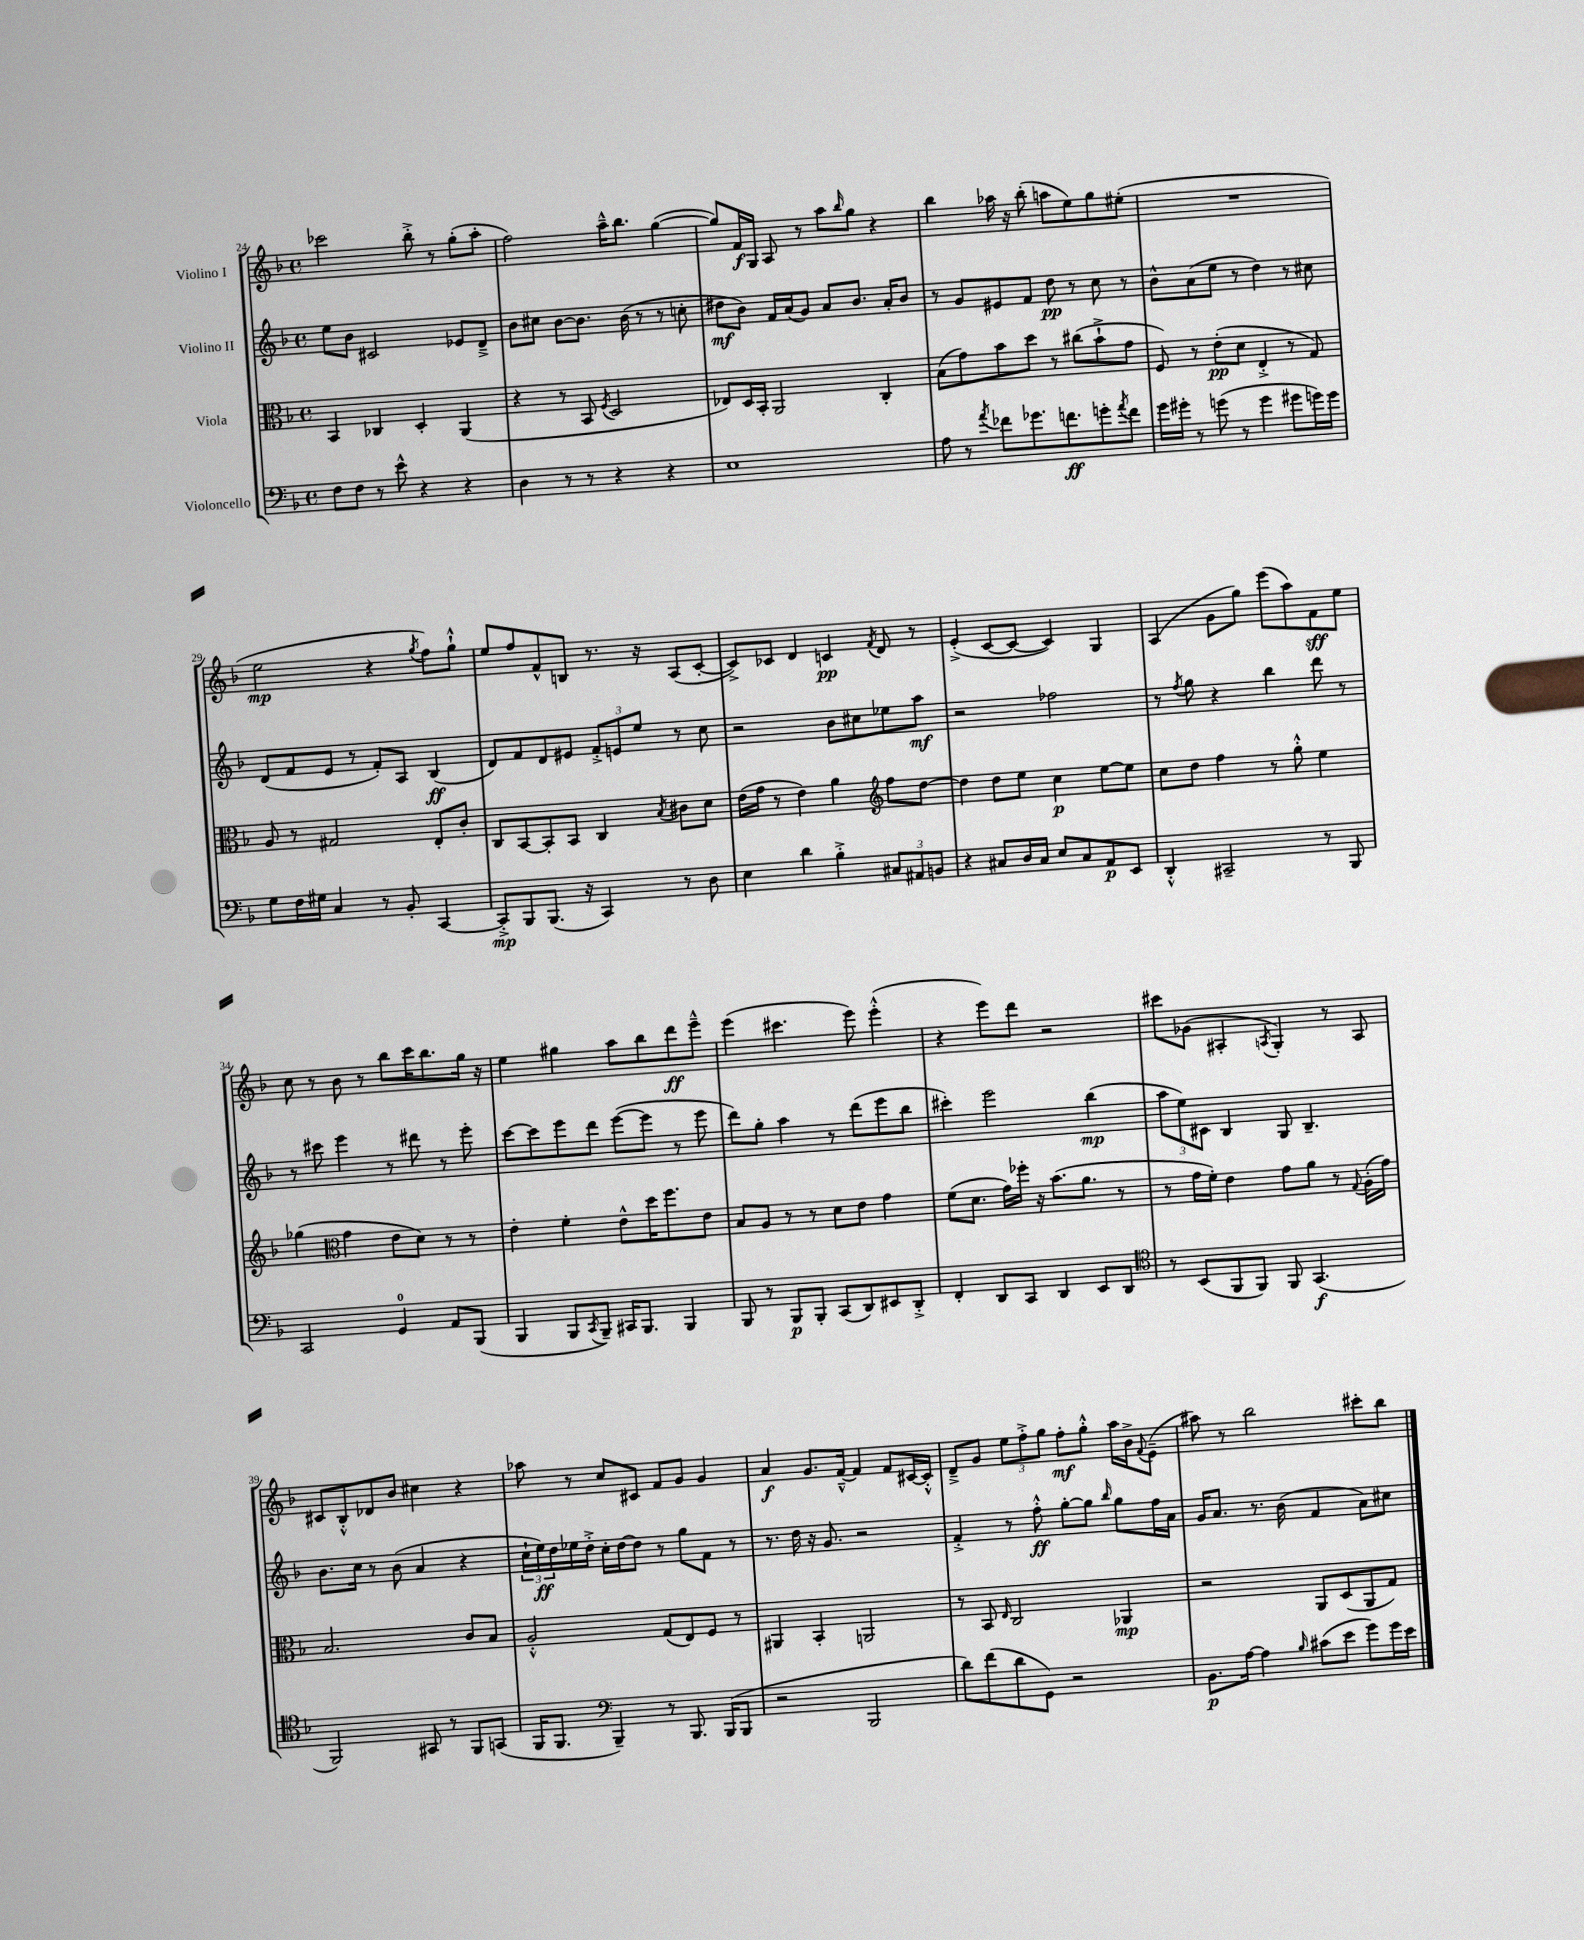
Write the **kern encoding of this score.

**kern	**kern	**kern	**kern
*staff4	*staff3	*staff2	*staff1
*clefF4	*clefC3	*clefG2	*clefG2
*k[b-]	*k[b-]	*k[b-]	*k[b-]
*M4/4	*M4/4	*M4/4	*M4/4
*met(c)	*met(c)	*met(c)	*met(c)
8F	4BB-	8ee	2ccc-
8F	.	8b-	.
8r	4C-	2c#	.
8e^^	.	.	.
4r	4D'	.	8bb-'^
.	.	.	8r
4r	(4AA	8e-	(8gg'
.	.	8d~^	8aa'
=	=	=	=
4D	4r	8b-	2ff)
.	.	8cc#	.
8r	8r	[8b-	.
8r	8BB-	8.b-]	.
.	8qF	.	.
4r	2D	.	16aa~^^
.	.	(16b-	8.bb-
.	.	8r	.
4r	.	8r	([4gg
.	.	8cc'	.
=	=	=	=
1E	8E-)	8dd#	8gg])
.	16D	8b-)	16f
.	16BB-'	.	16G
.	2AA	16f	8A
.	.	(16a	.
.	.	8g)	8r
.	.	8a	8aa
.	.	.	16qqbb-
.	.	8.b-	8gg
.	4C'	.	4r
.	.	16a'	.
.	.	8b-	.
=	=	=	=
8A	(8B-	8r	4bb-
8r	8g)	8g	.
8qa	.	.	.
8f-	8b-	8e#	16aa-
.	.	.	16r
8.g-	8dd	8f	(8bb-'
.	8r	8dd	8aa
8.f	.	.	.
.	(8cc#	8r	8ee)
8g'	8b-`^	8cc	8gg
8qa	.	.	.
8f	8g	8r	(8ee#'
=	=	=	=
16g	8F)	8b-^^	1r
16g#'	.	.	.
8r	8r	(8a	.
(8g	(8e'	8ee	.
8r	8d	8r	.
4g	4E'^	4dd)	.
8g#	8r	8r	.
16g)	8G)	8cc#	.
16g	.	.	.
=	=	=	=
8G	8A	(8d	2ee
16F	8r	8f	.
16G#	.	.	.
4C	2G#	8e	.
.	.	8r	.
8r	.	8f')	4r
8BB-'	.	8A	.
.	.	.	8qgg
[4CC	8E'	(4B-	8ff)
.	8c'	.	8gg`^^
=	=	=	=
8CC'^]	8C	8d)	8ee
8BBB-	[8BB-	8f	8ff
(8.BBB-	8BB-']	8d	8f^^
.	8BB-	8e#	8B
16r	.	.	.
4CC)	4C	12f'^	8.r
.	.	12e	.
.	.	12ee	.
.	.	.	16r
.	8qB-	.	.
8r	8c#	8r	(8A
8D	8d	8cc	[8c'
=	=	=	=
4E	(16e	2r	8c^])
.	16g	.	.
.	8r	.	8c-
4d	4e)	.	4d
4B-'^	4a	8b-	4c
.	.	8cc#	.
*	*clefG2	*	*
.	.	.	8qf
12C#	8ff	8ee-	8d
12AA#	.	.	.
.	[8dd	8aa	8r
12BB	.	.	.
=	=	=	=
4r	4dd]	2r	(4e'^
8C#	8dd	.	[8c
16D	8ee	.	8c_
16C#	.	.	.
8E	4cc	2ff-	4c])
8C#	.	.	.
8AA	[8ee	.	4G
8EE	8ee]	.	.
=	=	=	=
4DD'^^	8cc	8r	(4A
.	.	8qff	.
.	8dd	8gg	.
2CC#~	4ff	4r	8g
.	.	.	8gg)
.	8r	4bb-	(8eee
.	8gg'^^	.	8aa)
8r	4ee	8ddd	8f
8BBB-	.	8r	8ee
=	=	=	=
2CC	(4gg-	8r	8cc
.	.	8ccc#	8r
*	*clefC3	*	*
.	4g	4eee	8b-
.	.	.	8r
4GG	8e	8r	8bb-
.	8d)	8ddd#	16ccc
.	.	.	8.bb-
8AA	8r	8r	.
(8BBB-	8r	8eee'	16gg
.	.	.	16r
=	=	=	=
4BBB-	4e'	[8ccc	4ee
.	.	8ccc]	.
8BBB-	4f'	8eee	4gg#
8qCC	.	.	.
8BBB-~)	.	8ddd	.
16CC#	8e^^	([8eee	8aa
8.BBB-	.	.	.
.	16dd	8eee]	8bb-
.	8.ff	.	.
4BBB-	.	8r	8ddd
.	8e	8eee	8eee~^^
=	=	=	=
8BBB-	8B-	8ddd)	(4eee
8r	8A	8gg'	.
8BBB-	8r	4aa	4.ccc#
8BBB-'	8r	.	.
(8CC	8d	8r	.
8DD)	8e	(8ddd	8eee)
8EE#	4g	8eee	(4eee'^^
8DD'^	.	8bb-	.
=	=	=	=
4FF'	(8f	4ccc#')	4r
.	8.d	.	.
8DD	.	2eee	8eee)
.	16g)	.	.
8CC	16ff-'	.	8ddd
.	16r	.	.
4DD	(8.b-	.	2r
.	8.a	.	.
8EE	.	(4bb-	.
8DD	8r	.	.
=	=	=	=
*clefC4	*	*	*
8r	8r	12aa	8ccc#
.	.	12ee)	.
(8BB-	16g	.	(8g-
.	.	12c#	.
.	16f')	.	.
8FF	4e	4B-	4A#'
8FF)	.	.	.
.	.	.	8qA
8FF	8g	8G	4G')
(4.GG	8a	4.B-~	.
.	8r	.	8r
.	8qqG	.	.
.	(16A'	.	8A
.	16g)	.	.
=	=	=	=
2FF)	2.B-	8.b-	8c#
.	.	.	8B-'^^
.	.	16cc	.
.	.	8r	8d-
.	.	(8b-	8b-
8GG#	.	4a	4cc#
8r	.	.	.
8FF	8c	4r	4r
(8GG	8B-	.	.
=	=	=	=
16FF	2A'^^	24cc`	8aa-
.	.	24ee)	.
8.FF	.	.	.
.	.	24dd	.
.	.	16ee-	8r
.	.	16dd'^	.
*clefF4	*	*	*
4BBB-~)	.	16cc'	8cc
.	.	[16dd	.
.	.	8dd]	8c#
8r	(8G	8r	8f
8.BBB-	8E)	8gg	8g
.	8F	8f	4g
(16BBB-	.	.	.
8BBB-	8r	8r	.
=	=	=	=
2r	4AA#	8.r	4a
.	.	16dd	.
.	4BB-'	16r	8.g
.	.	8.g	.
.	.	.	[16f~^^
2BBB-	2AA	2r	4f]
.	.	.	8f
.	.	.	[16c#
.	.	.	16c#'^^]
=	=	=	=
8d)	8r	4f'^	8d~^
(8f	8BB-	.	8g
.	16qqE	.	.
8d	2C	8r	12ee
.	.	.	12ff'^
8GG)	.	8ff'^^	.
.	.	.	12gg
2r	.	[8gg'	8ff'
.	.	8gg]	8gg'^^
.	.	16qqbb-	.
.	4AA-	8gg	16aa
.	.	.	16b-^
.	.	.	8qqf
.	.	16ff	(8e~
.	.	16a	.
=	=	=	=
8.BB-	2r	16g	8aa#)
.	.	8.a	.
.	.	.	8r
[16A	.	.	.
4A]	.	8.r	2bb-
.	.	(16b-	.
16qqB-	.	.	.
(8c#	8AA	4f	.
8e	(8D	.	.
8g)	8AA	8a)	8ccc#'
16g	8G)	8cc#	8bb-
16e	.	.	.
==	==	==	==
*-	*-	*-	*-
